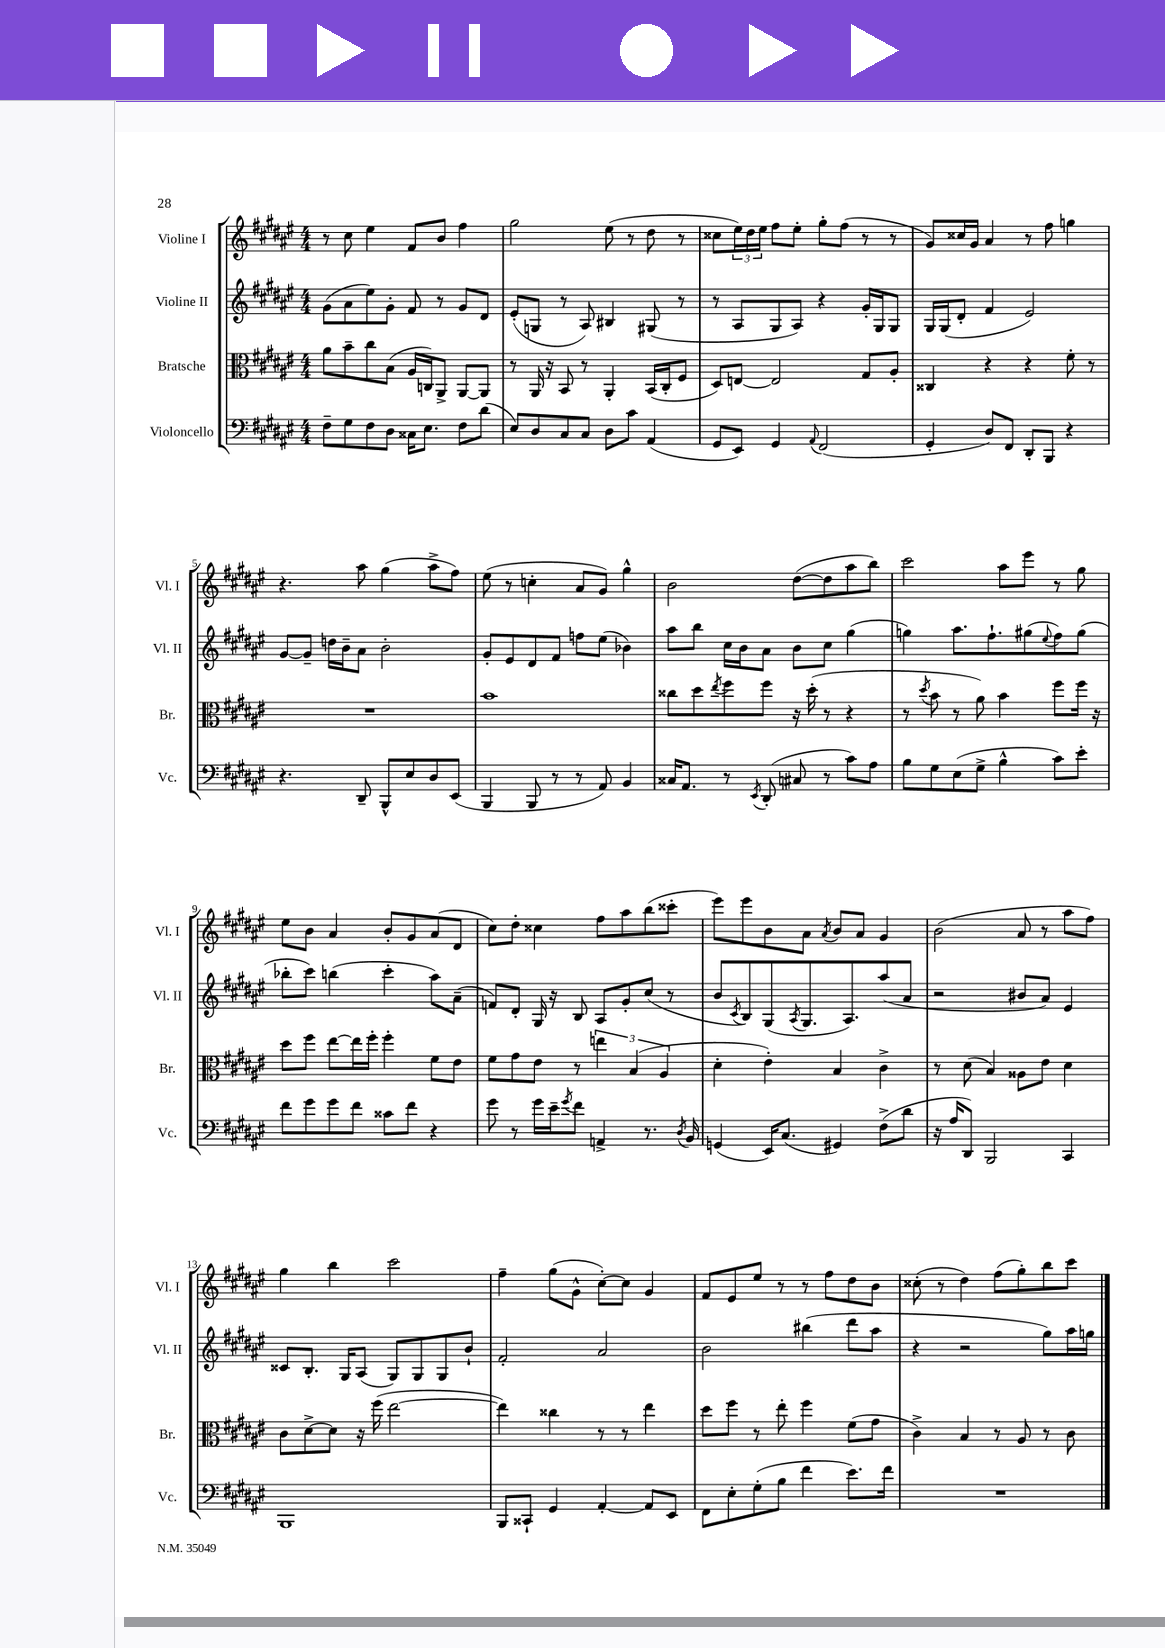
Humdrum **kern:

**kern	**kern	**kern	**kern
*staff4	*staff3	*staff2	*staff1
*clefF4	*clefC3	*clefG2	*clefG2
*k[f#c#g#d#a#e#]	*k[f#c#g#d#a#e#]	*k[f#c#g#d#a#e#]	*k[f#c#g#d#a#e#]
*M4/4	*M4/4	*M4/4	*M4/4
8F#~	8a#	(8g#	8r
8G#	8b~	8a#	8cc#
8F#	8cc#	8ee#)	4ee#
8D#	(8B	8g#'	.
16C##	16A#	8f#	8f#
8.E#	16C)	.	.
.	8AA#^	8r	8b
8F#	[8AA#	8g#	4ff#
(8d#	8AA#]	8d#	.
=	=	=	=
8E#)	8r	(8e#'	2gg#
8D#	16AA#	8G	.
.	16r	.	.
8C#	8BB	8r	.
8C#	8r	8A#)	.
8D#	4AA#'	4B#	(8ee#
8c#	.	.	8r
(4AA#	(16BB	(8G#	8dd#
.	16C#'	.	.
.	8F#	8r	8r
=	=	=	=
8GG#	8D#)	8r	8cc##
8EE#)	[8E	8A#	24ee#)
.	.	.	24dd#
.	.	.	24ee#
4GG#	2E]	8G#	8ff#
.	.	8A#)	8ee#'
8qqAA#	.	.	.
(2FF#	.	4r	8gg#'
.	.	.	(8ff#
.	8G#	16g#'	8r
.	.	16G#	.
.	8A#'	8G#	8r
=	=	=	=
4GG#'	4C##	16G#	8g#)
.	.	(16G#	.
.	.	8d#'	16cc##
.	.	.	16g#
8D#)	4r	4f#	4a#
8FF#	.	.	.
8DD#'	4r	2e#)	8r
8BBB	.	.	8ff#
4r	8f#'	.	4gg
.	8r	.	.
=	=	=	=
4.r	1r	[8g#	4.r
.	.	8g#~]	.
.	.	16dd	.
.	.	16b~	.
8DD#~	.	8a#	8aa#
8BBB^^	.	2b'	(4gg#
8E#	.	.	.
8D#	.	.	8aa#^
(8EE#	.	.	8ff#)
=	=	=	=
4BBB	1b	8g#'	(8ee#
.	.	8e#	8r
8BBB	.	8d#	4cc'
8r	.	8f#	.
8r	.	8ff	8a#
8AA#)	.	(8ee#	8g#)
4BB	.	4b-)	4gg#^^
=	=	=	=
16C##	8cc##	8aa#	2b
8.AA#	.	.	.
.	8dd#	8bb	.
.	8qee#	.	.
8r	8ff#	16cc#	.
.	.	16b	.
8qEE#	.	.	.
(8DD#'	8ff#	8a#	.
8C#	16r	8b	([8dd#
.	(16dd#'	.	.
8r	8r	8cc#	8dd#]
8c#)	4r	(4gg#	8aa#
8A#	.	.	8bb)
=	=	=	=
8B	8r	4gg)	2ccc#
.	8qdd#	.	.
8G#	8b	.	.
(8E#	8r	8.aa#	.
8G#^	8a#)	.	.
.	.	8.ff#`	.
4B^^	4b	.	8aa#
.	.	(8gg#	8eee#
.	.	8qqee#	.
8c#)	8ff#	8ff#)	8r
8e#'	16ff#	(8gg#	8gg#
.	16r	.	.
=	=	=	=
8f#	8dd#	8bb-'	8ee#
8g#	8ff#	8ccc#)	8b
8g#	[8ee#	(4bb	4a#
8f#	16ee#]	.	.
.	16ff#'	.	.
8c##	4ff#'	4ccc#'	8b'
8f#	.	.	8g#
4r	8f#	8aa#)	(8a#
.	8e#	(8a#~	8d#
=	=	=	=
8g#	8f#	8f)	8cc#)
8r	8g#	8d#'	8dd#'
16g#	8e#	16G#	4cc##
16e#~	.	16r	.
8qg#	.	.	.
8f#	8r	8B	.
4AA^	6ee	8A#	8ff#
.	.	8g#'	8aa#
.	(6B	.	.
8.r	.	(8cc#	(8bb
.	6A#	.	.
.	.	8r	8ccc##'
8qD#	.	.	.
16BB	.	.	.
=	=	=	=
(4GG	4d#'	8b	8eee#)
.	.	8qc#	.
.	.	8B)	8eee#
16EE#)	4e#')	(8G#	8b
(8.C#	.	.	.
.	.	8qA#	.
.	.	8.G#	8a#
.	.	.	8qa#
4GG#)	4B	.	8b
.	.	8.A#)	.
.	.	.	8a#
(8F#^	4c#^	(8aa#	4g#
8d#	.	8a#	.
=	=	=	=
16r	8r	2r	(2b
16A#	.	.	.
8DD#)	(8d#	.	.
2BBB	4B)	.	.
.	8A##	8b#	8a#
.	8e#	8a#)	8r
4CC#	4d#	4e#	8aa#
.	.	.	8ff#)
=	=	=	=
1BBB	8c#	8c##	4gg#
.	[8d#^	8.B'	.
.	8d#]	.	4bb
.	.	16G#	.
.	16r	(8A#	.
.	(16ff#	.	.
.	[2ee#	8G#)	2ccc#
.	.	8G#	.
.	.	8G#	.
.	.	8b`	.
=	=	=	=
8BBB	4ee#])	2f#'	4ff#~
8CC##`	.	.	.
4GG#	4cc##	.	(8gg#
.	.	.	8g#^^
[4AA#'	8r	2a#	[8cc#')
.	8r	.	8cc#]
8AA#]	4ee#	.	4g#
8EE#	.	.	.
=	=	=	=
8FF#	8dd#	2b	8f#
8E#'	8ff#	.	8e#
(8G#'	8r	.	8ee#
8B	8ee#'	.	8r
4f#	4ff#	(4bb#	8r
.	.	.	8ff#
8.e#)	(8f#	8ddd#	8dd#
.	8g#	8aa#	8b
16f#	.	.	.
=	=	=	=
1r	4c#^)	4r	(8cc##'
.	.	.	8r
.	4B	2r	4dd#)
.	8r	.	(8ff#
.	8A#	.	8gg#')
.	8r	8gg#)	8bb
.	8c#	16aa#	8ccc#
.	.	16gg	.
==	==	==	==
*-	*-	*-	*-
